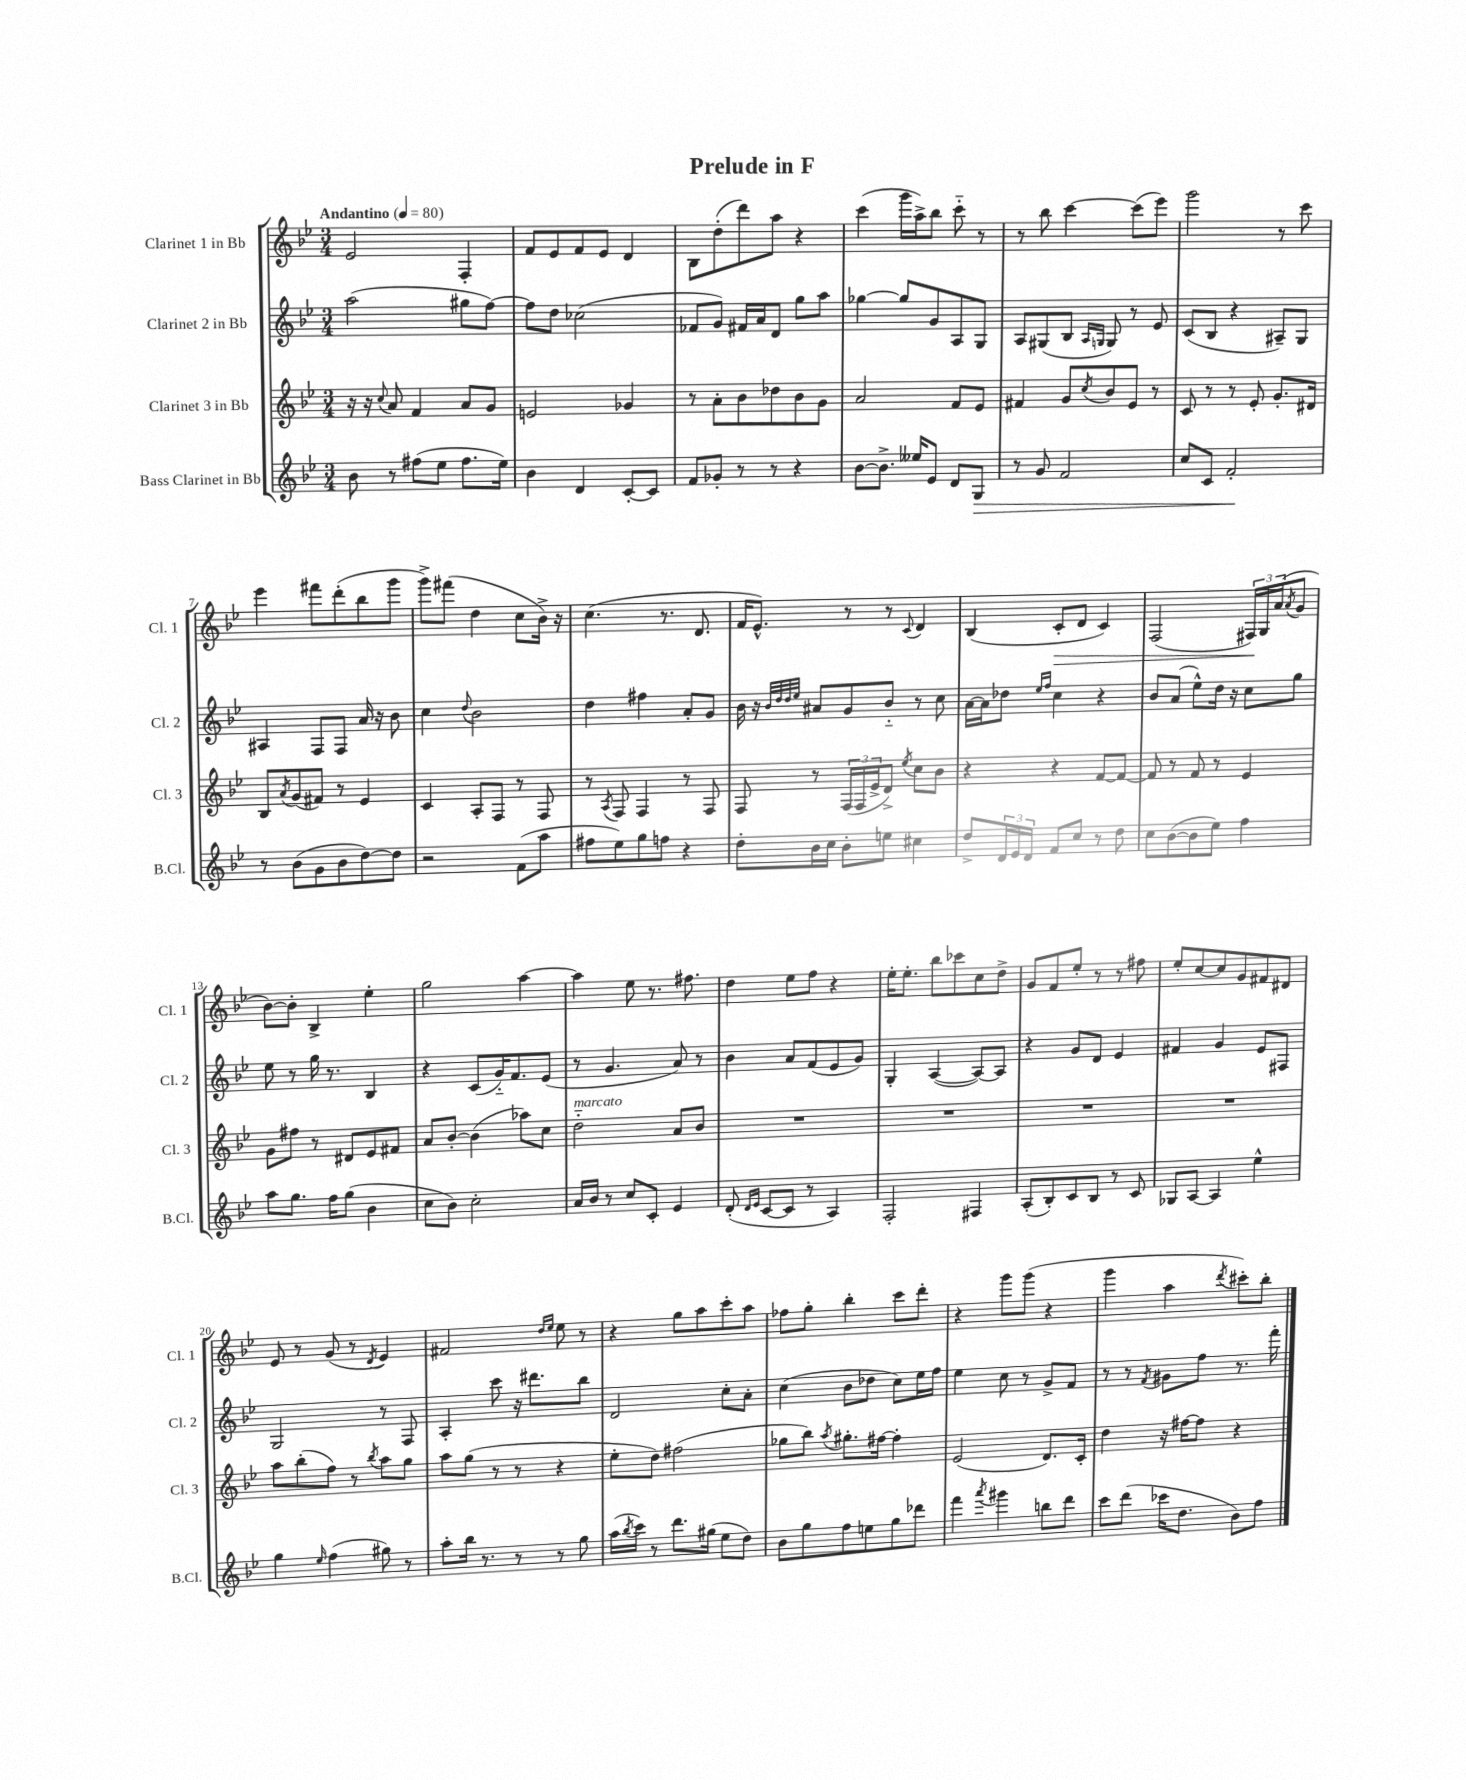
\header { title = "Prelude in F" }
<<
\new StaffGroup <<
\new Staff = "s0" \with { instrumentName = "Clarinet 1 in Bb" shortInstrumentName = "Cl. 1" } {
    \clef treble \key bes \major \numericTimeSignature \time 3/4 \tempo "Andantino" 4 = 80
    ees'2 f4-. |
    f'8 ees'8 f'8 ees'8 d'4 |
    bes8 d''8-.( d'''8) a''8 r4 |
    c'''4( g'''16 a''16->) bes''8 c'''8-_ r8 |
    r8 bes''8 c'''4~ c'''8( ees'''8) |
    g'''2 r8 c'''8 |
    ees'''4 fis'''8 d'''8-.( bes''8 g'''8 |
    g'''8->) fis'''8( d''4 c''8 bes'16->) r16 |
    c''4.( r8. d'8. |
    f'16 ees'8.-^) r8 r8 \appoggiatura { c'8 } d'4 |
    bes4( c'8-.\> d'8 c'4) |
    f2( \tuplet 3/2 { fis16\!) g16 a'16( } \acciaccatura { a'8 } g'8 |
    bes'8~) bes'8-. bes4-> ees''4-. |
    g''2 a''4~ |
    a''4 ees''8 r8. fis''8. |
    d''4 ees''8 f''8 r4 |
    ees''16-. ees''8.-. bes''8 ces'''8 c''8 d''8-> |
    g'8 f'8 ees''8-. r8 r8 fis''8 |
    ees''8-. c''8~ c''8 g'8 fis'8 dis'8 |
    ees'8 r8 g'8( r8 \acciaccatura { d'8 } ees'4) |
    fis'2 \grace { d''16 ees''16 } ees''8 r8 |
    r4 g''8 a''8 c'''8-. a''8 |
    fes''8 g''8-. bes''4-. c'''8 d'''8-. |
    r4 g'''8 g'''8( r4 |
    g'''4 a''4 \acciaccatura { d'''8 } cis'''8-.) bes''8-. \bar "|." |
}
\new Staff = "s1" \with { instrumentName = "Clarinet 2 in Bb" shortInstrumentName = "Cl. 2" } {
    \clef treble \key bes \major \numericTimeSignature \time 3/4
    a''2( gis''8 f''8~) |
    f''8 d''8 ces''2( |
    fes'8 g'8) fis'16 a'16 d'8 g''8 a''8 |
    ges''4~ ges''8 g'8 a8 g8 |
    a8 gis8( bes8 \grace { a16 g16 } g8) r8 ees'8 |
    c'8( bes8 r4 ais8--) g8 |
    ais4 f8 f8 a'16 r16 bes'8 |
    c''4 \appoggiatura { d''8 } bes'2 |
    d''4 fis''4 a'8-. g'8 |
    bes'16 r16 \grace { bes'32 d''32 d''32 ees''32 } ais'8 g'8 bes'8-_ r8 c''8 |
    a'16~ a'16 des''8 \grace { ees''16 f''16 } c''4 r4 |
    bes'8 a'8( ees''8-^) d''16 r16 c''8 g''8 |
    ees''8 r8 g''16 r8. bes4 |
    r4 c'8( g'16-_) f'8. ees'8( |
    r8 g'4. a'8) r8 |
    bes'4 a'8 f'8( ees'8 g'8) |
    g4-. a4~( a8~) a8 |
    r4 g'8 d'8 ees'4 |
    fis'4 g'4 ees'8 fis8 |
    g2 r8 f8 |
    a4-. c'''8 r16 dis'''8. bes''8 |
    d'2 c''8-. a'8-. |
    c''4( bes'8 des''8 c''8) ees''16 f''16 |
    ees''4 c''8 r8 g'8-> f'8 |
    r8 r8 \acciaccatura { f'8 } gis'8 f''8 r8. f'''16-. \bar "|." |
}
\new Staff = "s2" \with { instrumentName = "Clarinet 3 in Bb" shortInstrumentName = "Cl. 3" } {
    \clef treble \key bes \major \numericTimeSignature \time 3/4
    r16 r16 \appoggiatura { c''8 } a'8 f'4 a'8 g'8 |
    e'2 ges'4 |
    r8 a'8-. bes'8 des''8 bes'8 g'8 |
    a'2 f'8 ees'8 |
    fis'4 g'8 \acciaccatura { c''8 } bes'8 ees'8 r8 |
    c'8 r8 r8 ees'8-. g'8.-. dis'16 |
    bes8 \acciaccatura { a'8 } g'8( fis'8) r8 ees'4 |
    c'4 a8-. f8 r8 f8 |
    r8 \acciaccatura { a8 } f8 f4 r8 f8 |
    f8 r8 \tuplet 3/2 { f16( f16 ees'16-> } d'8->) \acciaccatura { ees''8 } c''8 bes'8 |
    r4 r4 f'8~ f'8~ |
    f'8 r8 f'8 r8 ees'4 |
    g'8 fis''8 r8 dis'8 ees'8 fis'8 |
    a'8 bes'8~-. bes'4( aes''8) c''8 |
    d''2-_^\markup { \italic "marcato" } a'8 bes'8 |
    R2. |
    R2. |
    R2. |
    R2. |
    a''8 bes''8-.( f''8) r8 \acciaccatura { bes''8 } a''8 g''8 |
    a''8 g''8( r8 r8 r4 |
    ees''8-. d''8) fis''2( |
    ges''8 bes''8) \acciaccatura { a''8 } gis''8.-. fis''16~ fis''4-. |
    ees'2( d'8.) c'16-. |
    d''4 r16 fis''16~ fis''8 r4 \bar "|." |
}
\new Staff = "s3" \with { instrumentName = "Bass Clarinet in Bb" shortInstrumentName = "B.Cl." } {
    \clef treble \key bes \major \numericTimeSignature \time 3/4
    bes'8 r8 fis''8( ees''8 fis''8. ees''16) |
    bes'4 d'4 c'8~-. c'8 |
    f'8 ges'8-. r8 r8 r4 |
    bes'8~ bes'8.-> eeses''16 ees'8 d'8 g8\> |
    r8 g'8 f'2 |
    c''8 c'8 f'2-.\! |
    r8 bes'8( g'8 bes'8 d''8~) d''8 |
    r2 f'8( a''8 |
    fis''8 ees''8) g''8 f''8 r4 |
    d''8-. bes'16 c''16 bes'8-. e''8 cis''4 |
    d''8-> \tuplet 3/2 { d'16 ees'16 d'16 } f'8 c''8 r8 d''8 |
    c''8 bes'8~( bes'8 ees''8) f''4 |
    a''8 g''8. f''16 g''8( bes'4 |
    c''8 bes'8) c''2-. |
    a'16 bes'16 r8 c''8 c'8-. ees'4 |
    d'8-.( \grace { d'16 ees'16 } c'8~ c'8 r8 a4) |
    f2-. fis4 |
    a8-.( bes8-.) c'8 bes8 r8 c'8 |
    ges8 a8~ a4 ees''4-^ |
    g''4 \grace { ees''16 } f''4( gis''8) r8 |
    a''8-. bes''16 r8. r8 r8 g''8 |
    a''16( \acciaccatura { bes''8 } c'''16) r8 d'''8. gis''16( ees''8 d''8) |
    bes'8 g''8 f''8 e''8 g''8 des'''8 |
    f'''4 \acciaccatura { a'''8 } gis'''4 b''8 d'''8 |
    c'''8 d'''8( ces'''16 d''8. bes'8) f''8 \bar "|." |
}
>>
>>
